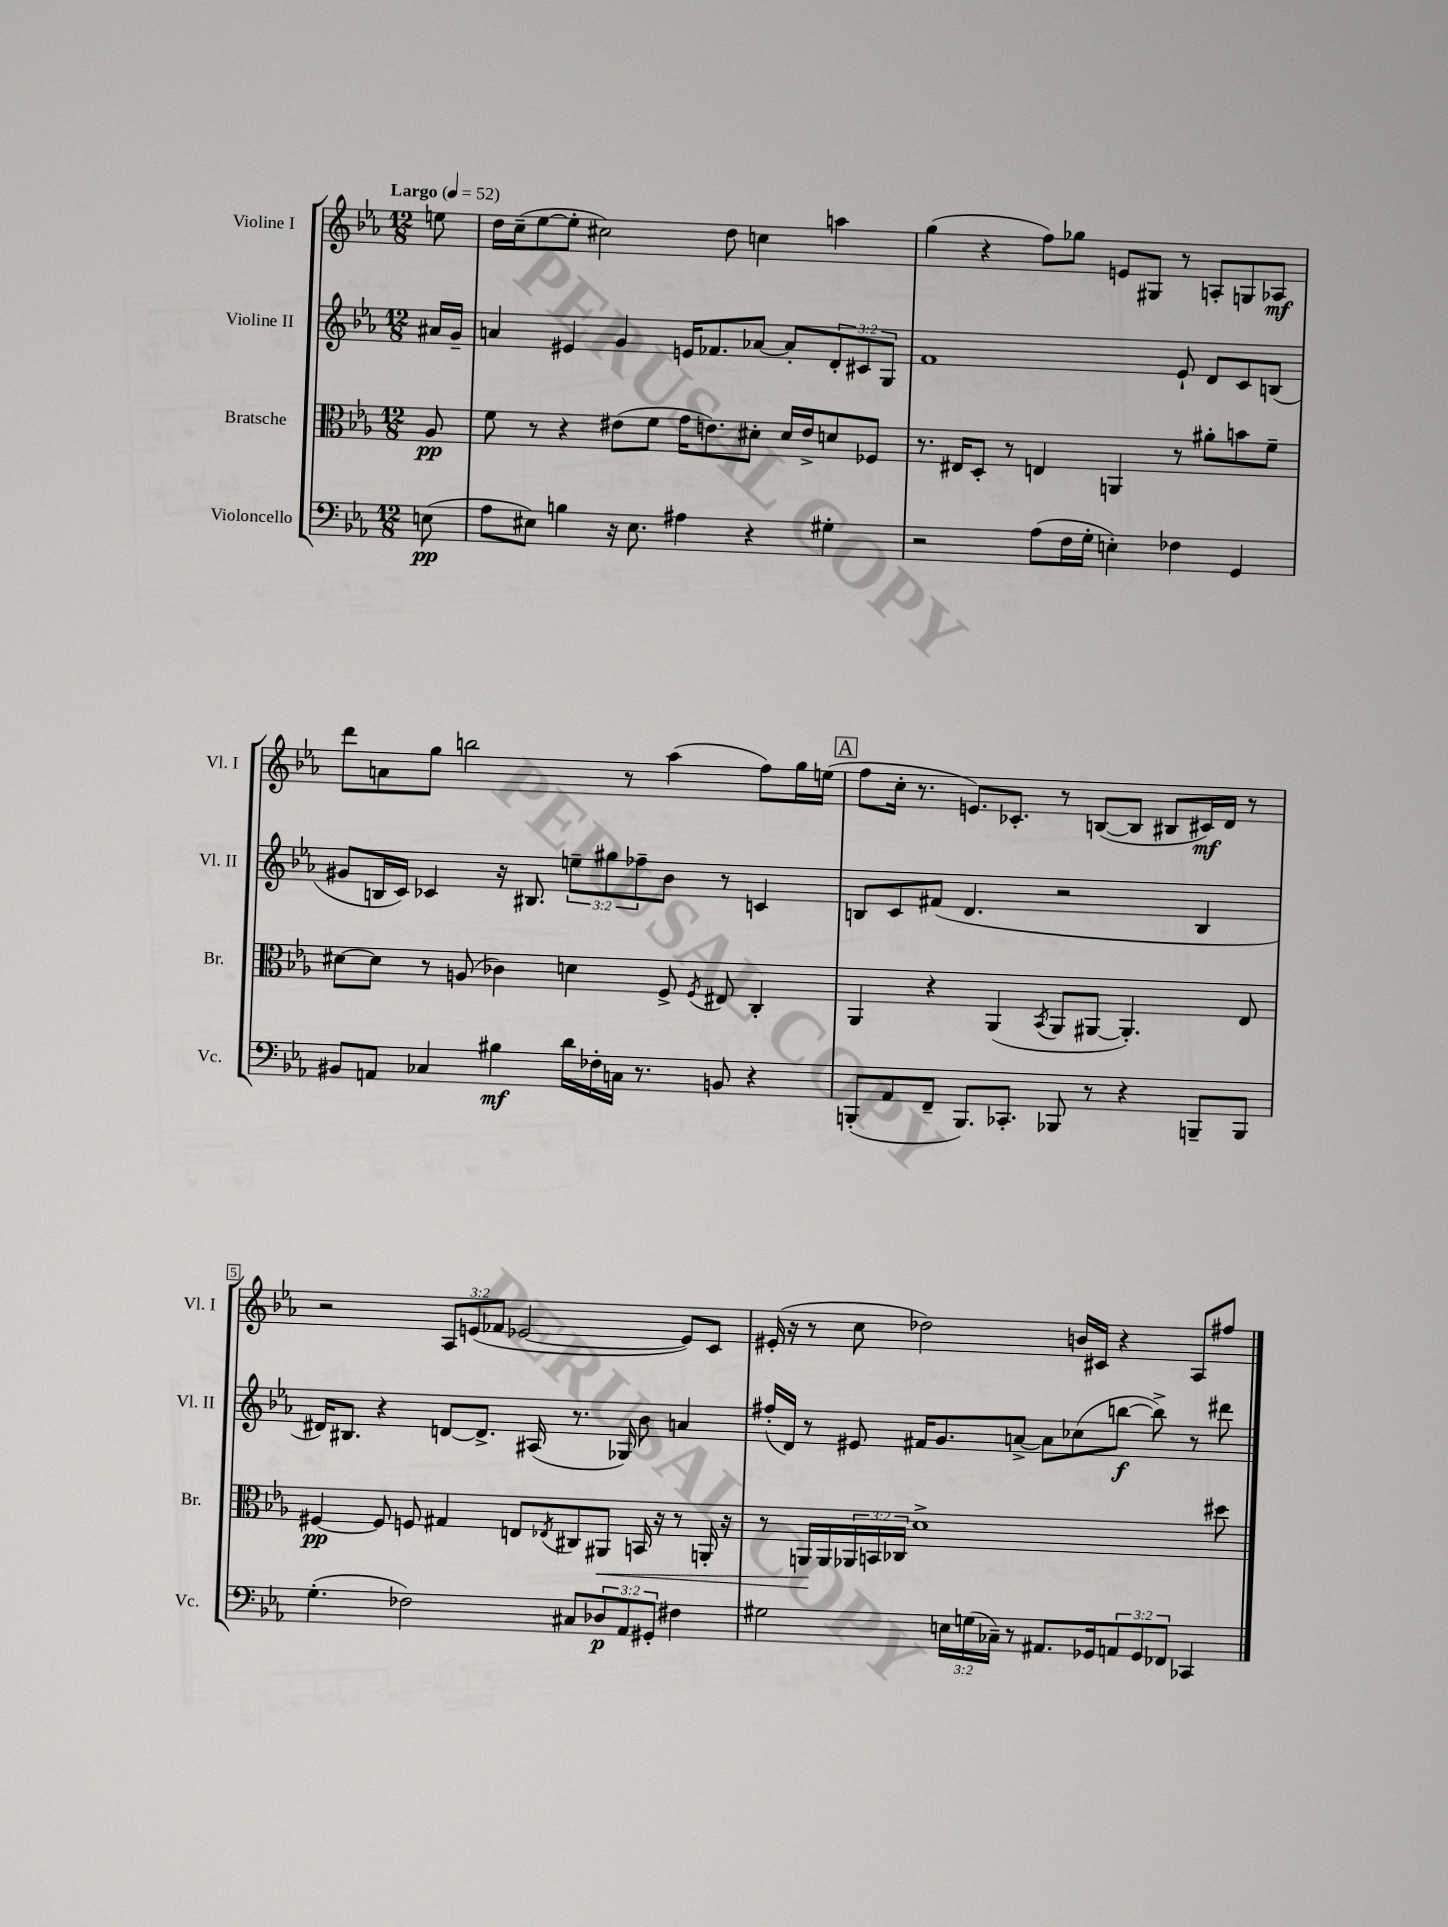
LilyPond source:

<<
\new StaffGroup <<
\new Staff = "s0" \with { instrumentName = "Violine I" shortInstrumentName = "Vl. I" } {
    \clef treble \key ees \major \numericTimeSignature \time 12/8 \override Staff.TupletNumber.text = #tuplet-number::calc-fraction-text \partial 8 \tempo "Largo" 4 = 52
    e''8 |
    d''16 c''16--( ees''8~ ees''8-. cis''2) d''8 c''4 a''4 |
    g''4( r4 f''8) ges''8 e'8 gis8 r8 a8-. g8 aes8\mf |
    d'''8 a'8 g''8 b''2 r8 aes''4( f''8) g''16 e''16( |
    \mark \markup { \box "A" } f''8 c''16-. r8. e'8.) ces'8.-. r8 b8~( b8 bis8 cis'16\mf) d'16 r8 |
    r2 \tuplet 3/2 { aes8 e'8( fes'8 } ees'2~ ees'8) c'8 |
    eis'16-.( r16 r8 c''8 des''2) b'16 cis'16 r4 aes8 fis''8 \bar "|." |
}
\new Staff = "s1" \with { instrumentName = "Violine II" shortInstrumentName = "Vl. II" } {
    \clef treble \key ees \major \numericTimeSignature \time 12/8 \override Staff.TupletNumber.text = #tuplet-number::calc-fraction-text \partial 8
    ais'16 g'16-- |
    a'4 eis'4 g'4 e'16 fes'8. aes'8~ aes'8-. \tuplet 3/2 { d'8-. cis'8 g8 } |
    f'1 ees'8-! d'8 c'8 b8( |
    gis'8 b16 c'16) ces'4 r16 bis8. \tuplet 3/2 { e''8-- gis''8 fes''8-- } bes'8 r8 c'4 |
    \mark \markup { \box "A" } b8 c'8 fis'8( d'4. r2 b4 |
    dis'16) bis8. r4 d'8~ d'8.-> ais16( r8. ges16) bes'8 a'4 |
    fis''16-.( d'16) r8 eis'8 fis'16 g'8. a'8~-> a'8 ces''8( b''8~\f b''8->) r8 dis'''8 \bar "|." |
}
\new Staff = "s2" \with { instrumentName = "Bratsche" shortInstrumentName = "Br." } {
    \clef alto \key ees \major \numericTimeSignature \time 12/8 \override Staff.TupletNumber.text = #tuplet-number::calc-fraction-text \partial 8
    aes8\pp |
    f'8 r8 r4 eis'8( f'8 g'16 e'8.) dis'8-. dis'16 e'16-> d'8 fes8 |
    r8. eis16 d8-. r8 e4 a,4 r8 ais'8-. b'8 f'8-- |
    dis'8~ dis'8 r8 a8( ces'4) d'4 f8-> \acciaccatura { f8 } eis8 c4-. |
    \mark \markup { \box "A" } aes,4 r4 aes,4( \acciaccatura { bes,8 } aes,8 ais,8~ ais,4.-.) ees8 |
    fis4~\pp fis8 f8 gis4 e8 \acciaccatura { ees8 } cis8 ais,8\< b,16 r16 r8 a,16-. r16 |
    r8 a,16\! a,16 \tuplet 3/2 { aes,16 b,16 ces16 } d'1-> dis''8 \bar "|." |
}
\new Staff = "s3" \with { instrumentName = "Violoncello" shortInstrumentName = "Vc." } {
    \clef bass \key ees \major \numericTimeSignature \time 12/8 \override Staff.TupletNumber.text = #tuplet-number::calc-fraction-text \partial 8
    e8\pp( |
    aes8 eis8) b4 r16 eis8. ais4 r4 gis4-. |
    r2 aes8( f16 g16-. e4-.) fes4 g,4 |
    bis,8 a,8 ces4 bis4\mf d'16 fes16-. c16 r8. b,8 r4 |
    \mark \markup { \box "A" } b,,8-.( aes,8 f,8-- b,,8.) ces,8.-. bes,,8 r8 r4 b,,8-- b,,8 |
    g4.-.( fes2) cis8 \tuplet 3/2 { des8\p aes,8 gis,8-. } fis4 |
    gis2 \tuplet 3/2 { e16 g16( ces16--) } r8 ais,8. ges,16 \tuplet 3/2 { a,8 ges,8 fes,8 } ces,4 \bar "|." |
}
>>
>>
\layout { \context { \Score \override BarNumber.break-visibility = ##(#f #t #t) barNumberVisibility = #(every-nth-bar-number-visible 5) \override BarNumber.stencil = #(make-stencil-boxer 0.1 0.3 ly:text-interface::print) } }
